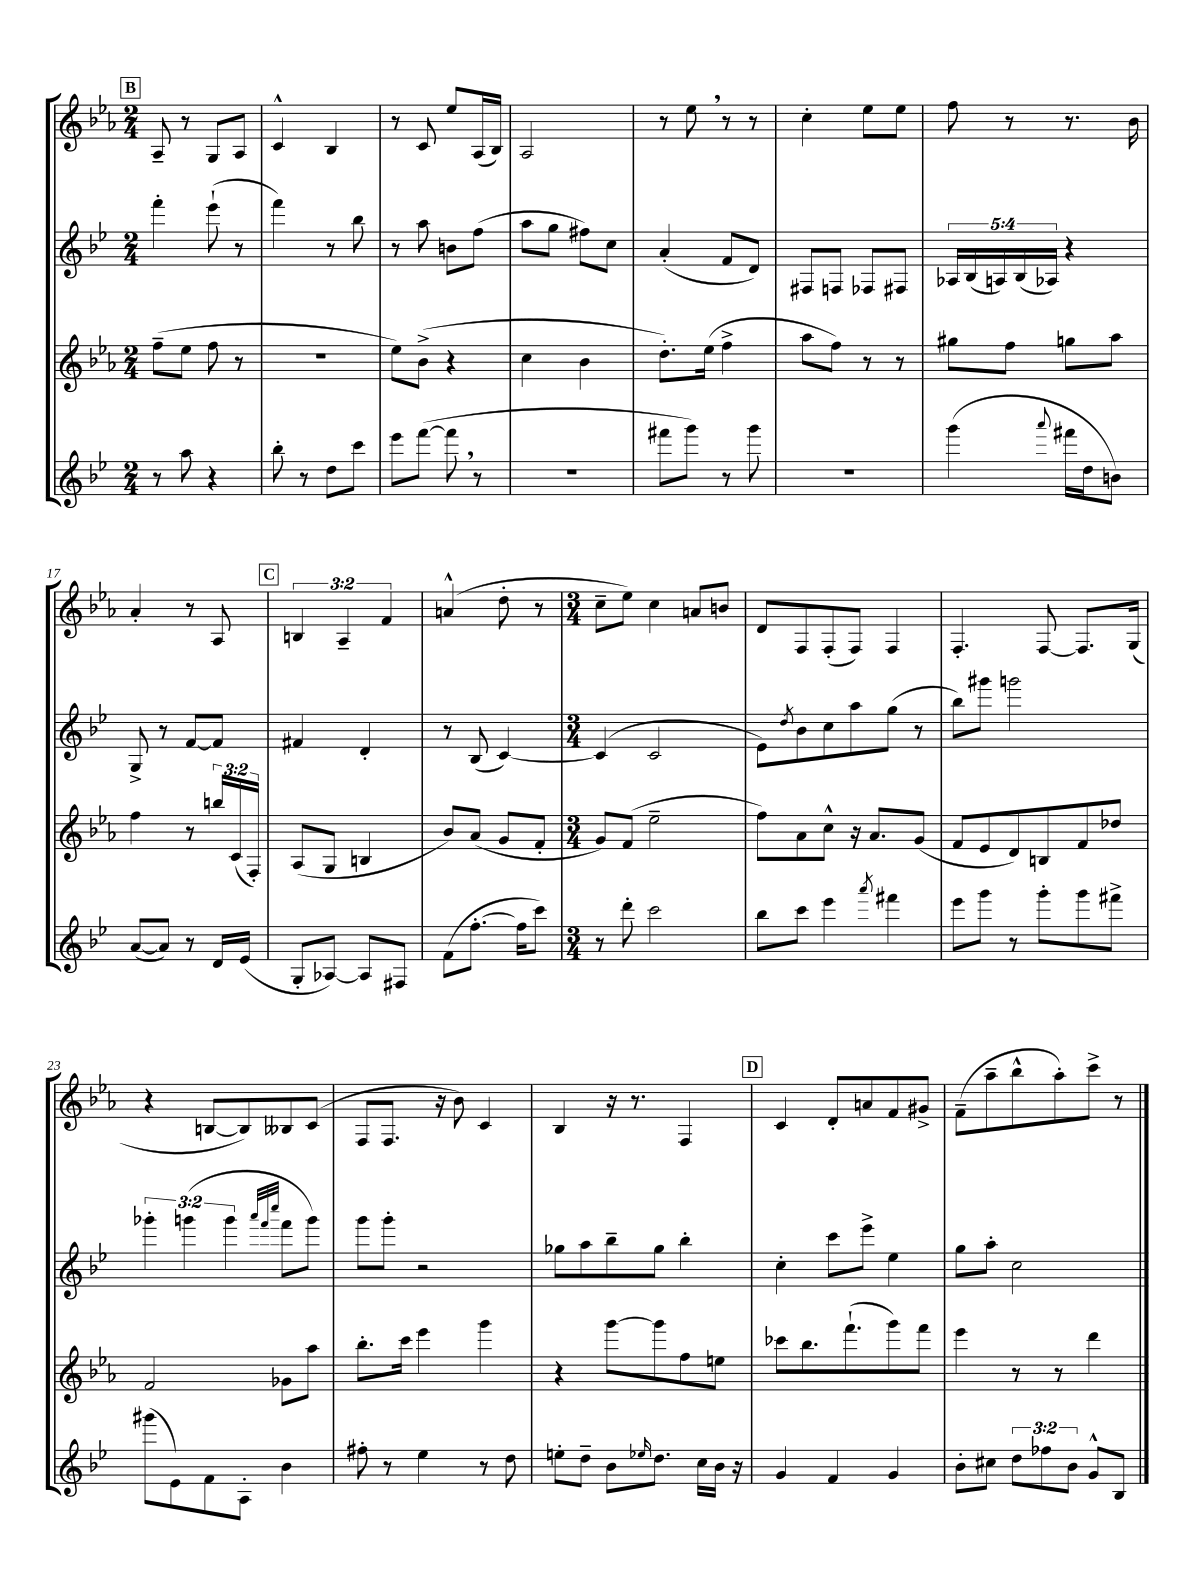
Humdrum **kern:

**kern	**kern	**kern	**kern
*staff4	*staff3	*staff2	*staff1
*clefG2	*clefG2	*clefG2	*clefG2
*k[b-e-]	*k[b-e-a-]	*k[b-e-]	*k[b-e-a-]
*M2/4	*M2/4	*M2/4	*M2/4
8r	(8ff~\L	4fff'\	8A-~/
8aa\	8ee-\J	.	8r
4r	8ff\	(8eee-`\	8G/L
.	8r	8r	8A-/J
=	=	=	=
8bb-'\	2r	4fff\)	4c^^/
8r	.	.	.
8dd\L	.	8r	4B-/
8ccc\J	.	8bb-\	.
=	=	=	=
8eee-\L	8ee-\L)	8r	8r
([8fff\J	(8b-^\J	8aa\	8c/
8fff\]	4r	8b\L	8ee-/L
8r	.	(8ff\J	(16A-/L
.	.	.	16B-/JJ)
=	=	=	=
2r	4cc\	8aa\L	2A-/
.	.	8gg\J	.
.	4b-\	8ff#\L)	.
.	.	8cc\J	.
=	=	=	=
8fff#\L	8.dd'\L)	(4a'/	8r
8ggg\J)	.	.	8ee-\
.	(16ee-\Jk	.	.
8r	4ff^\	8f/L	8r
8ggg\	.	8d/J)	8r
=	=	=	=
2r	8aa-\L	8F#/L	4cc'\
.	8ff\J)	8F/J	.
.	8r	8F-/L	8ee-\L
.	8r	8F#/J	8ee-\J
=	=	=	=
(4ggg\	8gg#\L	20A-/LL	8ff\
.	.	(20B-/	.
.	.	20A/)	.
.	8ff\J	.	8r
.	.	(20B-/	.
.	.	20A-/JJ)	.
8qqaaa/	.	.	.
16fff#\LL	8gg\L	4r	8.r
16dd\J	.	.	.
8b\J)	8aa-\J	.	.
.	.	.	16b-\
=	=	=	=
([8a/L	4ff\	8G^/	4a-'/
8a/]J)	.	8r	.
8r	8r	[8f/L	8r
16d/LL	24bb/LL	8f/]J	8A-/
.	(24c/	.	.
(16e-/JJ	.	.	.
.	24F'/JJ)	.	.
=	=	=	=
8G'/L	(8A-/L	4f#/	6B/
[8A-/J)	8G/J	.	.
.	.	.	6A-~/
8A-/]L	4B/	4d'/	.
.	.	.	6f/
8F#/J	.	.	.
=	=	=	=
(8f\L	8b-/L)	8r	(4a^^/
[8.ff'\J	(8a-/J	(8B-/	.
.	8g/L	[4c/)	8dd'\
16ff\]LK	.	.	.
8ccc\J)	8f'/J	.	8r
=	=	=	=
*M3/4	*M3/4	*M3/4	*M3/4
8r	8g/L)	(4c/]	8cc~\L
8ddd'\	(8f/J	.	8ee-\J)
2ccc\	2ee-~\	2c/	4cc\
.	.	.	8a/L
.	.	.	8b/J
=	=	=	=
8bb-\L	8ff\L)	8e-\L)	8d/L
.	.	8qdd/	.
8ccc\J	8a-\	8b-\	8F/
4eee-\	8cc^^\J	8cc\	(8F'/
.	16r	8aa\	8F/J)
.	8.a-/L	.	.
8qaaa/	.	.	.
4fff#\	.	(8gg\J	4F/
.	(8g/J	8r	.
=	=	=	=
8eee-\L	8f/L	8bb-\L)	4.F'/
8ggg\J	8e-/	8ggg#\J	.
8r	8d/)	2ggg\	.
8ggg'\L	8B/	.	[8F/
8ggg\	8f/	.	8.F/]L
8fff#^\J	8dd-/J	.	.
.	.	.	(16G/Jk
=	=	=	=
(8ggg#\L	2f/	6ggg-'\	4r
8e-\)	.	.	.
.	.	(6ggg\	.
8f\	.	.	[8B/L
.	.	6ggg\	.
8A'\J	.	.	8B/])
.	.	32qqaaa/LLL	.
.	.	32qqfff/	.
.	.	32qqcccc/JJJ	.
4b-\	8g-\L	8fff\L	8B--/
.	8aa-\J	8ggg\J)	(8c/J
=	=	=	=
8ff#'\	8.bb-'\L	8ggg\L	8F/L
8r	.	8ggg'\J	8.F/J
.	16ccc\Jk	.	.
4ee-\	4eee-\	2r	.
.	.	.	16r
.	.	.	8b-\)
8r	4ggg\	.	4c/
8dd\	.	.	.
=	=	=	=
8ee'\L	4r	8gg-\L	4B-/
8dd~\J	.	8aa\	.
8b-\L	[8ggg\L	8bb-~\	16r
.	.	.	8.r
16qqee-/	.	.	.
8.dd\J	8ggg\]	8gg-\J	.
.	8ff\	4bb-'\	4F/
16cc\LL	.	.	.
16b-\JJ	8ee\J	.	.
16r	.	.	.
=	=	=	=
4g/	8ccc-\L	4cc'\	4c/
.	8.bb-\	.	.
4f/	.	8ccc\L	8d'/L
.	(8.fff`\	.	.
.	.	8eee-^\J	8a/
4g/	8ggg\)	4ee-\	8f/
.	8fff\J	.	8g#^/J
=	=	=	=
8b-'\L	4eee-\	8gg\L	(8f~\L
8cc#\J	.	8aa'\J	8aa-~\
12dd\L	8r	2cc\	8bb-^^\
12ff-\	.	.	.
.	8r	.	8aa-'\)
12b-\J	.	.	.
8g^^/L	4ddd\	.	8ccc^\J
8B-/J	.	.	8r
==	==	==	==
*-	*-	*-	*-
